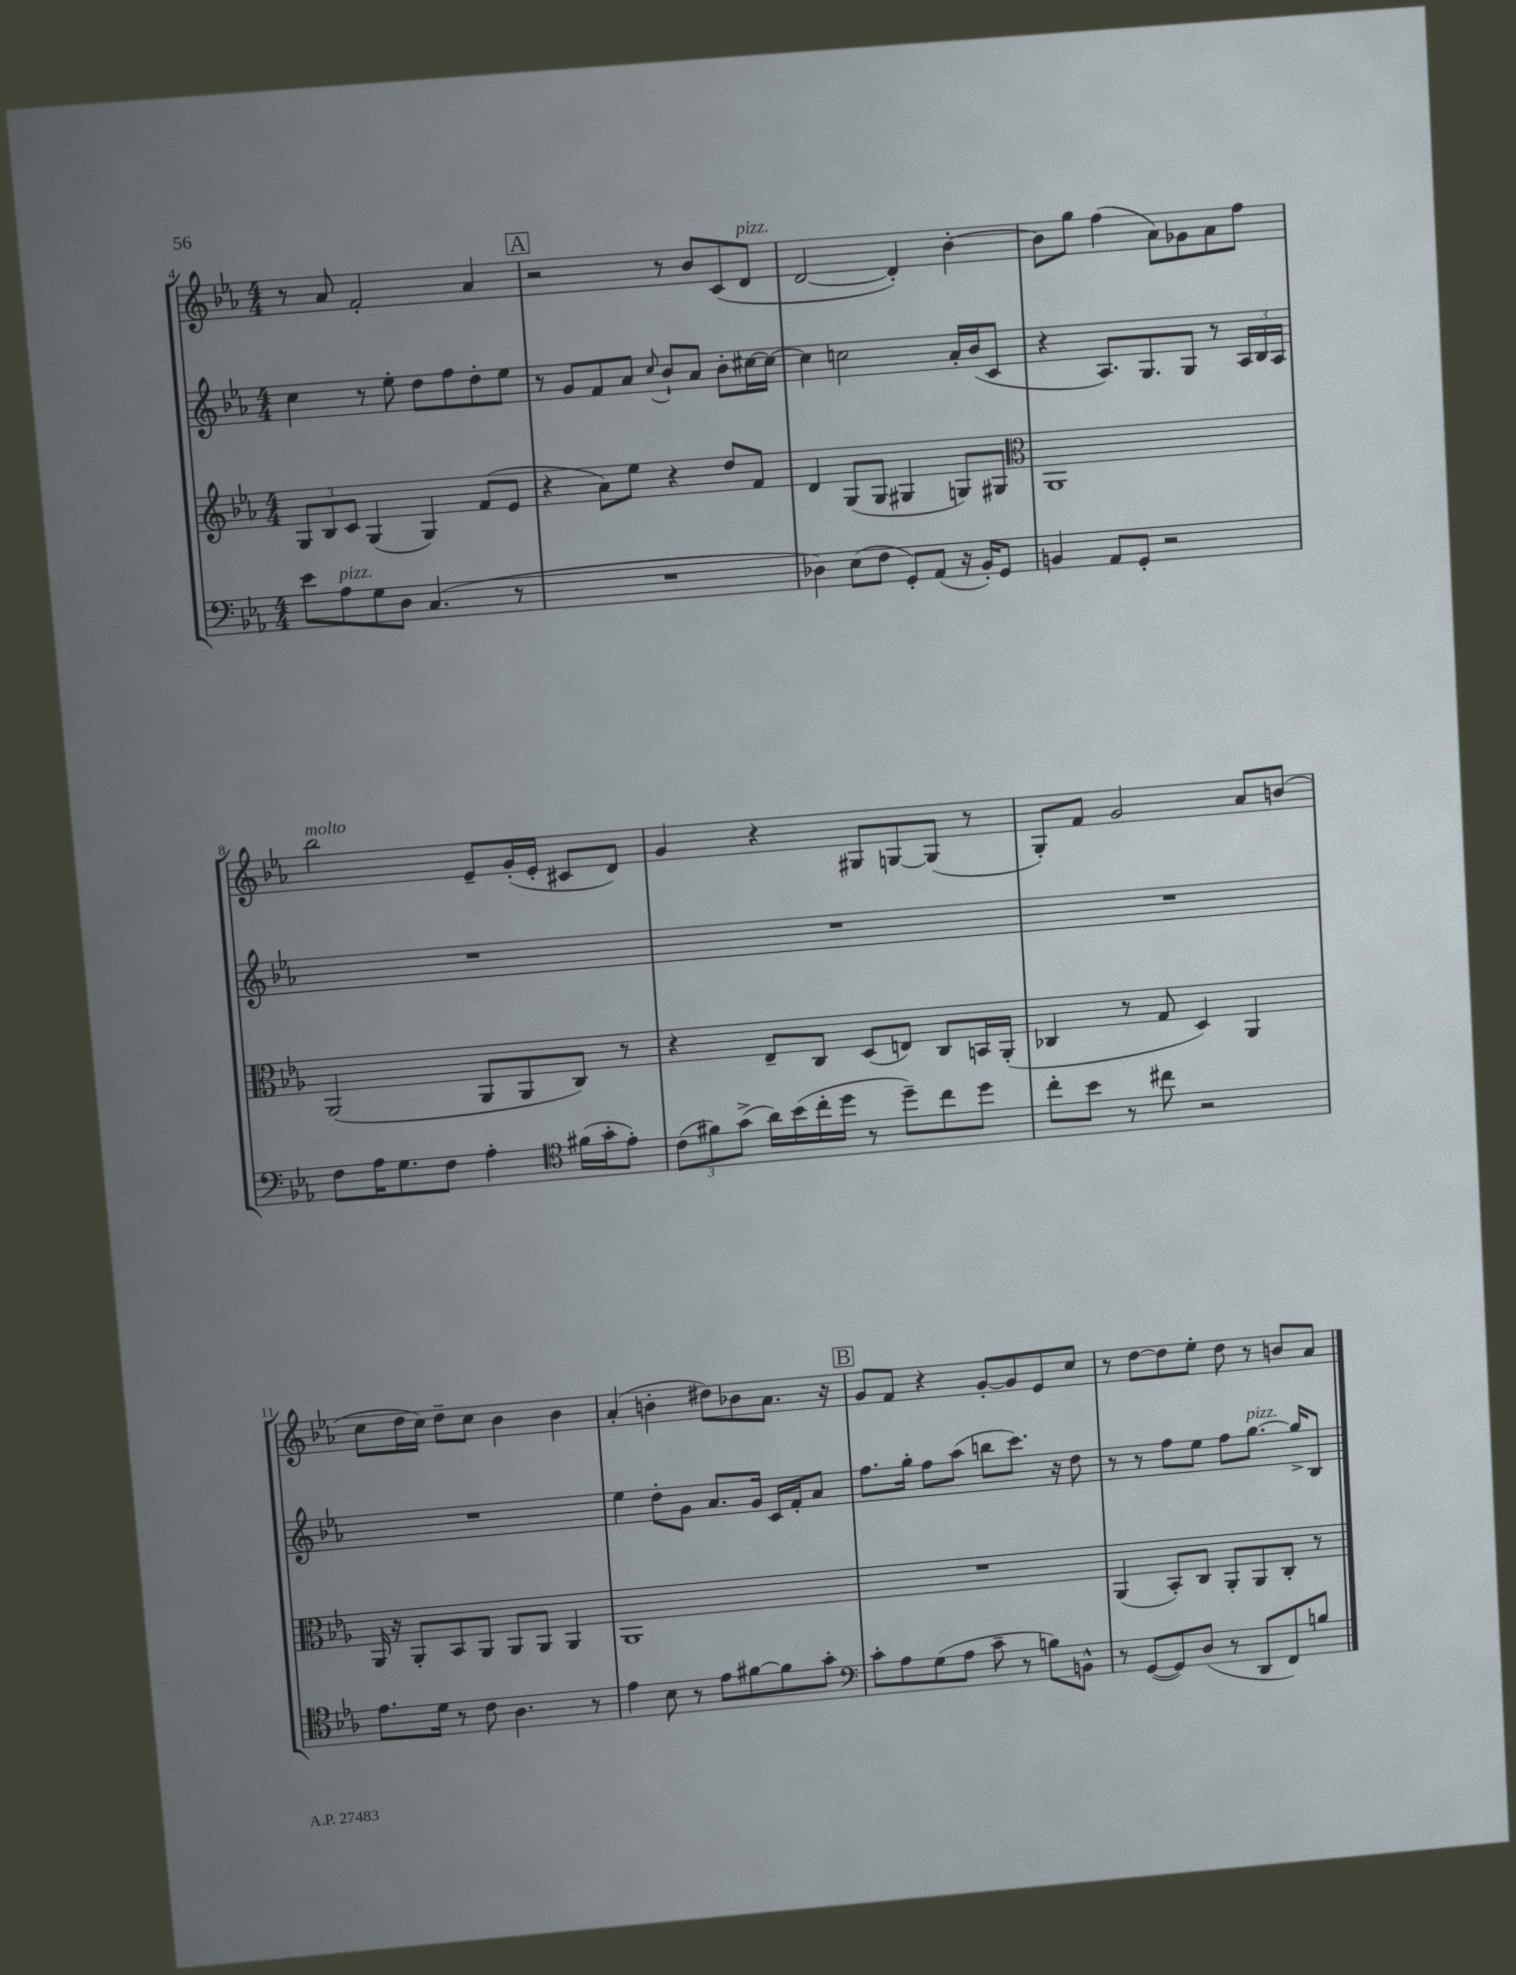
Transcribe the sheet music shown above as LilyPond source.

<<
\new StaffGroup <<
\new Staff = "s0" {
    \clef treble \key ees \major \numericTimeSignature \time 4/4
    r8 aes'8 f'2-. aes'4 |
    \mark \markup { \box "A" } r2 r8 bes'8 c'8( d'8^\markup { \italic "pizz." } |
    d'2~ d'4-.) bes'4~-. |
    bes'8 g''8 f''4( aes'8) ges'8 aes'8 f''8 |
    bes''2^\markup { \italic "molto" } ees'8-- g'16-.( ees'16-. cis'8 d'8) |
    g'4 r4 gis8 g8~ g8( r8 |
    g8-.) f'8 g'2 aes'8 b'8( |
    c''8 d''16 c''16) d''8-- c''8 bes'4 bes'4 |
    aes'4-.( b'4-. dis''8) bes'8 aes'8. r16 |
    \mark \markup { \box "B" } g'8 f'8 r4 g'8~-. g'8 ees'8 c''8 |
    r8 d''8~ d''8 ees''8-. d''8 r8 b'8 aes'8 \bar "|." |
}
\new Staff = "s1" {
    \clef treble \key ees \major \numericTimeSignature \time 4/4
    c''4 r8 ees''8-. d''8 f''8 d''8-. ees''8 |
    \mark \markup { \box "A" } r8 g'8 f'8 aes'8 \appoggiatura { c''8 } bes'8-! aes'8 bes'8-. cis''16~ cis''16~ |
    cis''4 c''2 aes'16-. bes'16( c'8 |
    r4 aes8.) g8. g8 r8 \tuplet 3/2 { aes16 bes16 aes16 } |
    R1 |
    R1 |
    R1 |
    R1 |
    ees''4 d''8-. g'8 aes'8. g'16 c'16 f'16-. aes'8 |
    \mark \markup { \box "B" } f''8. g''16-. f''8 aes''8( b''8 c'''8.) r16 d''8 |
    r8 r8 f''8 ees''8 f''8 g''8.~^\markup { \italic "pizz." } g''16-> bes8 \bar "|." |
}
\new Staff = "s2" {
    \clef treble \key ees \major \numericTimeSignature \time 4/4
    \tuplet 3/2 { g8 bes8 c'8 } g4( g4) f'8( ees'8 |
    \mark \markup { \box "A" } r4 aes'8) ees''8 r4 d''8 f'8 |
    d'4 g8( g8 gis4 g8) gis8 |
    \clef alto aes,1 |
    aes,2( aes,8 aes,8 c8) r8 |
    r4 ees8-- c8 d8( e8) c8 b,16 aes,16-.( |
    ces4 r8 g8 d4) aes,4 |
    aes,16 r16 aes,8-. bes,8 aes,8 aes,8 aes,8 aes,4 |
    aes,1 |
    \mark \markup { \box "B" } R1 |
    aes,4( bes,8-.) c8 aes,8-. aes,8 c8-. r8 \bar "|." |
}
\new Staff = "s3" {
    \clef bass \key ees \major \numericTimeSignature \time 4/4
    ees'8 aes8^\markup { \italic "pizz." } g8 d8 c4.( r8 |
    \mark \markup { \box "A" } R1 |
    des4) ees8( f8 g,8-.) aes,8( r16 bes,16-.) g,8 |
    b,4 aes,8 g,8-. r2 |
    f8 aes16 g8. f8 aes4-. \clef tenor fis'16( g'16-. ees'8-.) |
    \tuplet 3/2 { c'8( fis'8) g'8->( } aes'16) bes'16( c''16-. d''16 r8 d''8--) c''8 d''8 |
    c''8-. bes'8 r8 cis''8 r2 |
    ees'8. d'16 r8 c'8 aes4. r8 |
    ees'4 bes8 r8 ees'8 fis'8~ fis'8 g'8-. |
    \mark \markup { \box "B" } \clef bass c'8-. aes8 g8( aes8 c'8-- r8 b8) b,8-^ |
    r8 g,8~( g,8) d8( r8 d,8 f,8) b8 \bar "|." |
}
>>
>>
\layout { \context { \Score currentBarNumber = #4 } }
